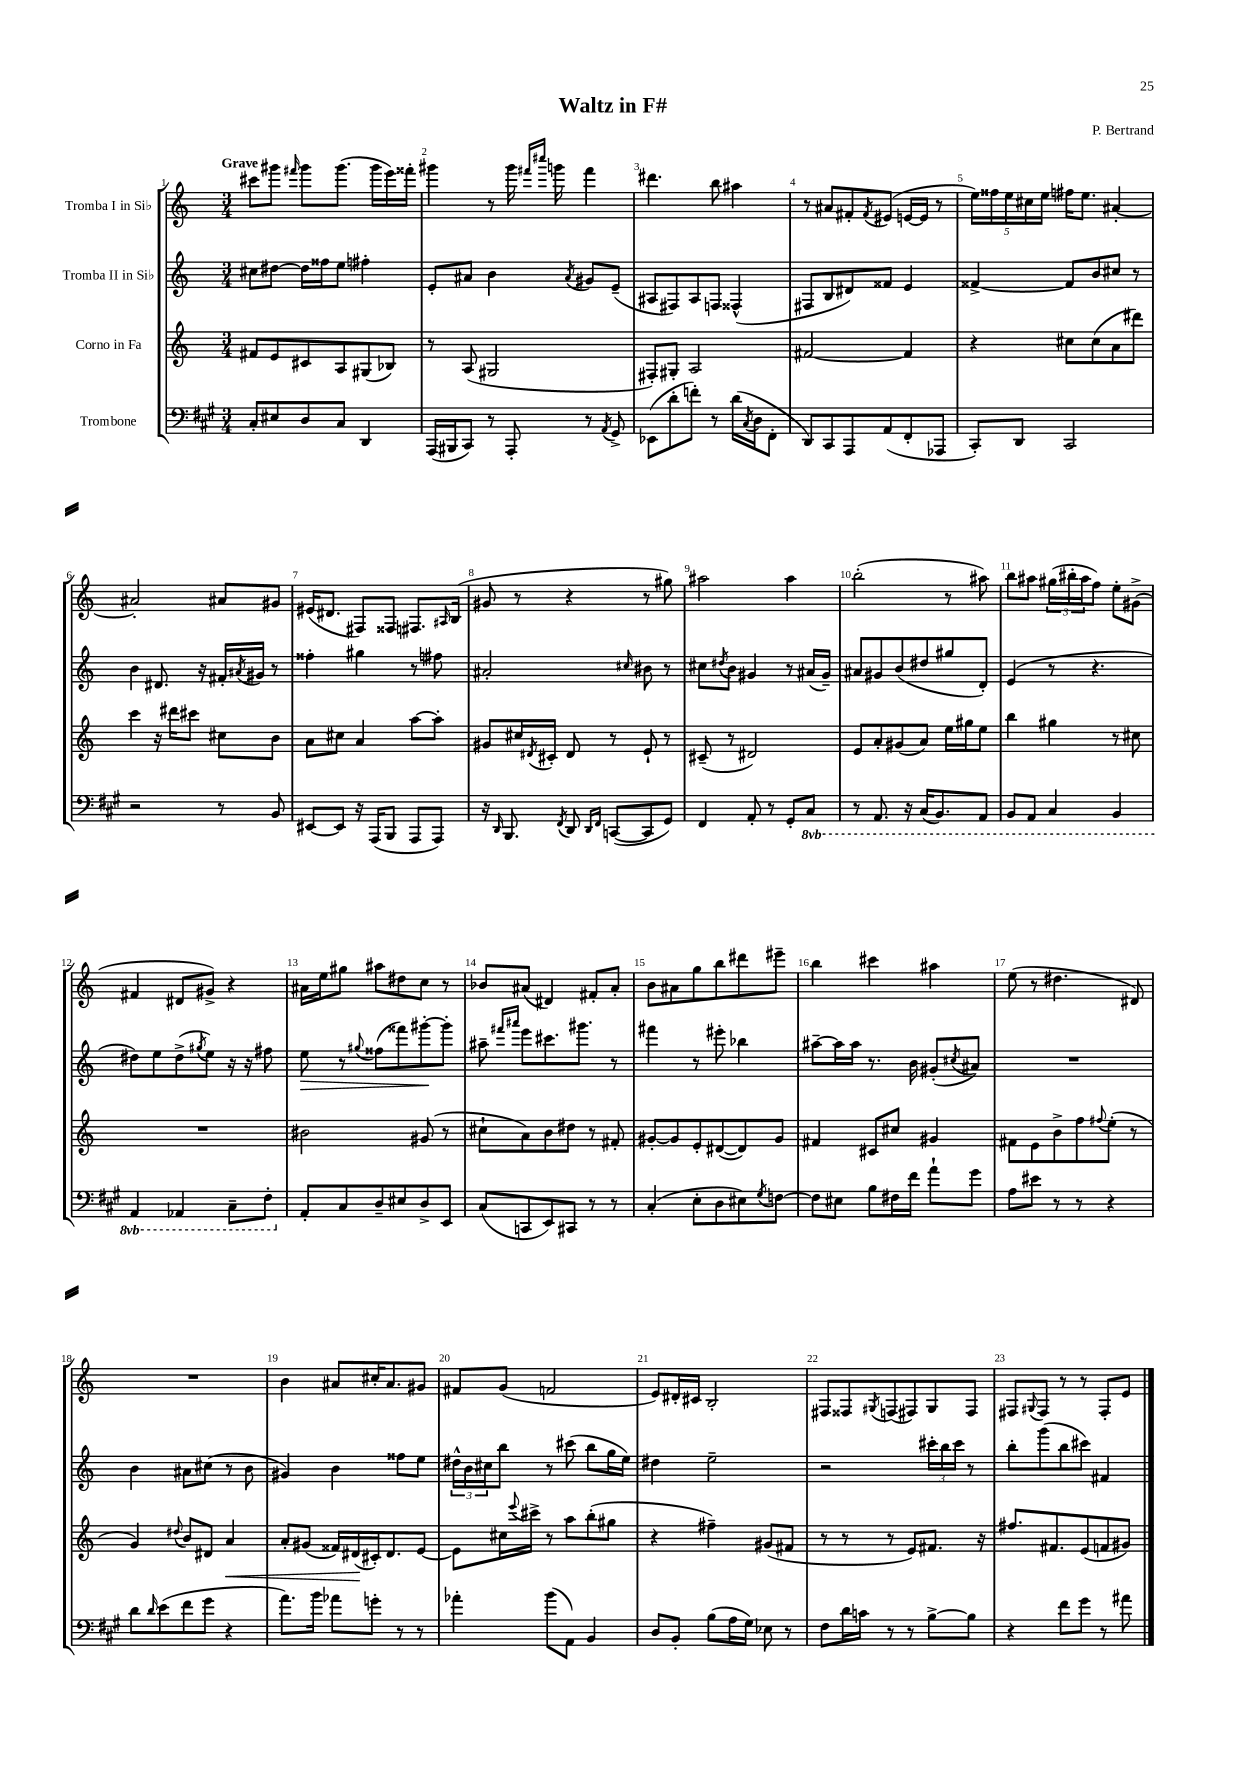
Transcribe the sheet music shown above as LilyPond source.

\header { title = "Waltz in F#" composer = "P. Bertrand" }
<<
\new StaffGroup <<
\new Staff = "s0" \with { instrumentName = "Tromba I in Sib" } {
    \clef treble \key c \major \numericTimeSignature \time 3/4 \tempo "Grave"
    cis'''8 gis'''8 \grace { fis'''16 } gis'''8 gis'''8.( gis'''16 e'''16) fisis'''16-. |
    gis'''4 r8 gis'''16 \grace { fis'''16 cis''''16 } g'''16 fis'''4 |
    dis'''4. b''8 ais''4 |
    r8 ais'8 fis'8-. \acciaccatura { fis'8 } eis'8( e'16~ e'16 r8 |
    \tuplet 5/4 { e''16) fisis''16 e''16 cis''16 e''16 } fis''16 e''8. ais'4~-. |
    ais'2-. ais'8 gis'8 |
    eis'16( dis'8. fis8) fisis8 fis8. \grace { ais16 } b16( |
    gis'8 r8 r4 r8 gis''8) |
    ais''2 ais''4 |
    b''2-.( r8 ais''8) |
    b''8 ais''8 \tuplet 3/2 { gis''16( bis''16-. ais''16 } f''8) e''8-. gis'8->( |
    fis'4 dis'8 gis'8->) r4 |
    ais'16 e''16 gis''8 ais''8 dis''8 c''8 r8 |
    bes'8 ais'8( dis'4) fis'8-. ais'8-. |
    b'8 ais'8 g''8 b''8 dis'''8 eis'''8-- |
    b''4 cis'''4 ais''4 |
    e''8( r8 dis''4. dis'8) |
    R2. |
    b'4 ais'8 cis''16-. ais'8. gis'8 |
    fis'8 g'8( f'2 |
    e'8) dis'16-. cis'16 b2-. |
    fis8 fisis8 \acciaccatura { gis8 } f8( fis8) gis8 fis8 |
    fis8 \appoggiatura { gis8 } fis8 r8 r8 fis8-. e'8 \bar "|." |
}
\new Staff = "s1" \with { instrumentName = "Tromba II in Sib" } {
    \clef treble \key c \major \numericTimeSignature \time 3/4
    cis''8 dis''8~ dis''16 fisis''16 e''8 fis''4-. |
    e'8-. ais'8 b'4 \acciaccatura { ais'8 } gis'8 e'8--( |
    ais8 fis8) ais8 f8 fisis4-^( |
    fis8 b8 dis'8) fisis'8 e'4 |
    fisis'4~-> fisis'8 b'8 cis''8 r8 |
    b'4 dis'8. r16 fis'16-. \acciaccatura { ais'8 } gis'16 r8 |
    fisis''4-. gis''4 r8 fis''8 |
    ais'2-. \grace { cis''16 } bis'8 r8 |
    cis''8 \acciaccatura { dis''8 } b'8 gis'4 r8 ais'16( gis'16--) |
    ais'8 gis'8 b'8( dis''8 gis''8 d'8-.) |
    e'4( r8 r4. |
    dis''8) e''8 dis''8->( \acciaccatura { gis''8 } e''8) r16 r16 fis''8 |
    e''8\> r8 \appoggiatura { gis''8 } fisis''8( fisis'''8) gis'''8~-.\! gis'''8-. |
    ais''8-- \grace { fis'''16 ais'''16 } e'''8 cis'''8. gis'''8. r8 |
    fis'''4 r8 eis'''8-. bes''4 |
    ais''8~-- ais''16 ais''16 r8. b'16 gis'8-.( \acciaccatura { cis''8 } ais'8) |
    R2. |
    b'4 ais'8 cis''8( r8 b'8 |
    gis'4) b'4 fisis''8 e''8 |
    \tuplet 3/2 { dis''16-^ b'16 cis''16 } b''8 r8 cis'''8( b''8 g''16 e''16) |
    dis''4 e''2-- |
    r2 \tuplet 3/2 { cis'''16-. b''16 cis'''16 } r8 |
    b''8-. g'''8( b''8 cis'''8) fis'4 \bar "|." |
}
\new Staff = "s2" \with { instrumentName = "Corno in Fa" } {
    \clef treble \key c \major \numericTimeSignature \time 3/4
    fis'8 e'8 cis'8 a8 gis8( bes8) |
    r8 a8( gis2 |
    fis8-.) gis8-. a2 |
    fis'2~ fis'4 |
    r4 cis''8 cis''8( a'8 dis'''8) |
    c'''4 r16 dis'''16 cis'''8 cis''8 b'8 |
    a'8 cis''8 a'4 a''8~ a''8-. |
    gis'8 cis''16 \acciaccatura { dis'8 } cis'16-. dis'8 r8 e'8-! r8 |
    cis'8--( r8 dis'2) |
    e'8 a'8-. gis'8( a'8) e''16 gis''16 e''8 |
    b''4 gis''4 r8 cis''8 |
    R2. |
    bis'2 gis'8( r8 |
    cis''8-! a'8) b'8 dis''8 r8 fis'8-. |
    gis'8~-. gis'8 e'8-. dis'8~( dis'8) gis'8 |
    fis'4 cis'8 cis''8 gis'4 |
    fis'8 e'8 b'8-> f''8 \appoggiatura { fis''8 } e''8-.( r8 |
    g'4) \appoggiatura { dis''8 } b'8 dis'8 a'4\< |
    a'8-. gis'8( fisis'16) dis'16\!( cis'16-.) dis'8. e'8~ |
    e'8 cis''16 \appoggiatura { e'''8 } cis'''16-> r8 a''8 b''8-.( gis''8 |
    r4 fis''4--) gis'8( fis'8 |
    r8 r8 r8 e'8) fis'8. r16 |
    fis''8. fis'8. e'8( f'8 gis'8) \bar "|." |
}
\new Staff = "s3" \with { instrumentName = "Trombone" } {
    \clef bass \key a \major \numericTimeSignature \time 3/4 \set Staff.ottavationMarkups = #ottavation-simple-ordinals
    cis8-. eis8 d8 cis8 d,4 |
    a,,16( bis,,16 cis,8) r8 a,,8-. r8 \acciaccatura { a,8 } gis,8-> |
    ees,8( d'8-. f'8-.) r8 d'16( \acciaccatura { cis8 } d16 fis,8-. |
    d,8) cis,8 a,,8 a,8( fis,8-. aes,,8 |
    cis,8-.) d,8 cis,2 |
    r2 r8 b,8 |
    eis,8~ eis,8 r16 a,,16( b,,8 a,,8 a,,8) |
    r16 \grace { d,16 } b,,8. \acciaccatura { fis,8 } d,8 \grace { d,16 fis,16 } c,8~( c,8 gis,8) |
    fis,4 a,8-. r8 gis,8-. \ottava #-1 cis,8 |
    r8 a,,8. r16 cis,16( b,,8.) a,,8 |
    b,,8 a,,8 cis,4 b,,4 |
    a,,4 aes,,4 cis,8-- fis,8-. \ottava #0 |
    a,8-. cis8 d8-- eis8 d8-> e,8 |
    cis8( c,8 e,8) cis,8 r8 r8 |
    cis4-.( e8-. d8 eis8) \acciaccatura { gis8 } f8~ |
    f8 eis8 b8 fis16 fis'16 a'8-! gis'8 |
    a8 eis'8 r8 r8 r4 |
    d'8 \grace { d'16 } e'8( fis'8 gis'8 r4 |
    a'8.) b'16 aes'8 g'8-. r8 r8 |
    aes'4-. b'8( a,8) b,4 |
    d8 b,8-. b8( a16 gis16) ees8 r8 |
    fis8 d'16 c'16 r8 r8 b8~-> b8 |
    r4 fis'8 gis'8 r8 ais'8 \bar "|." |
}
>>
>>
\layout { \context { \Score \override BarNumber.break-visibility = ##(#f #t #t) barNumberVisibility = #all-bar-numbers-visible } }
